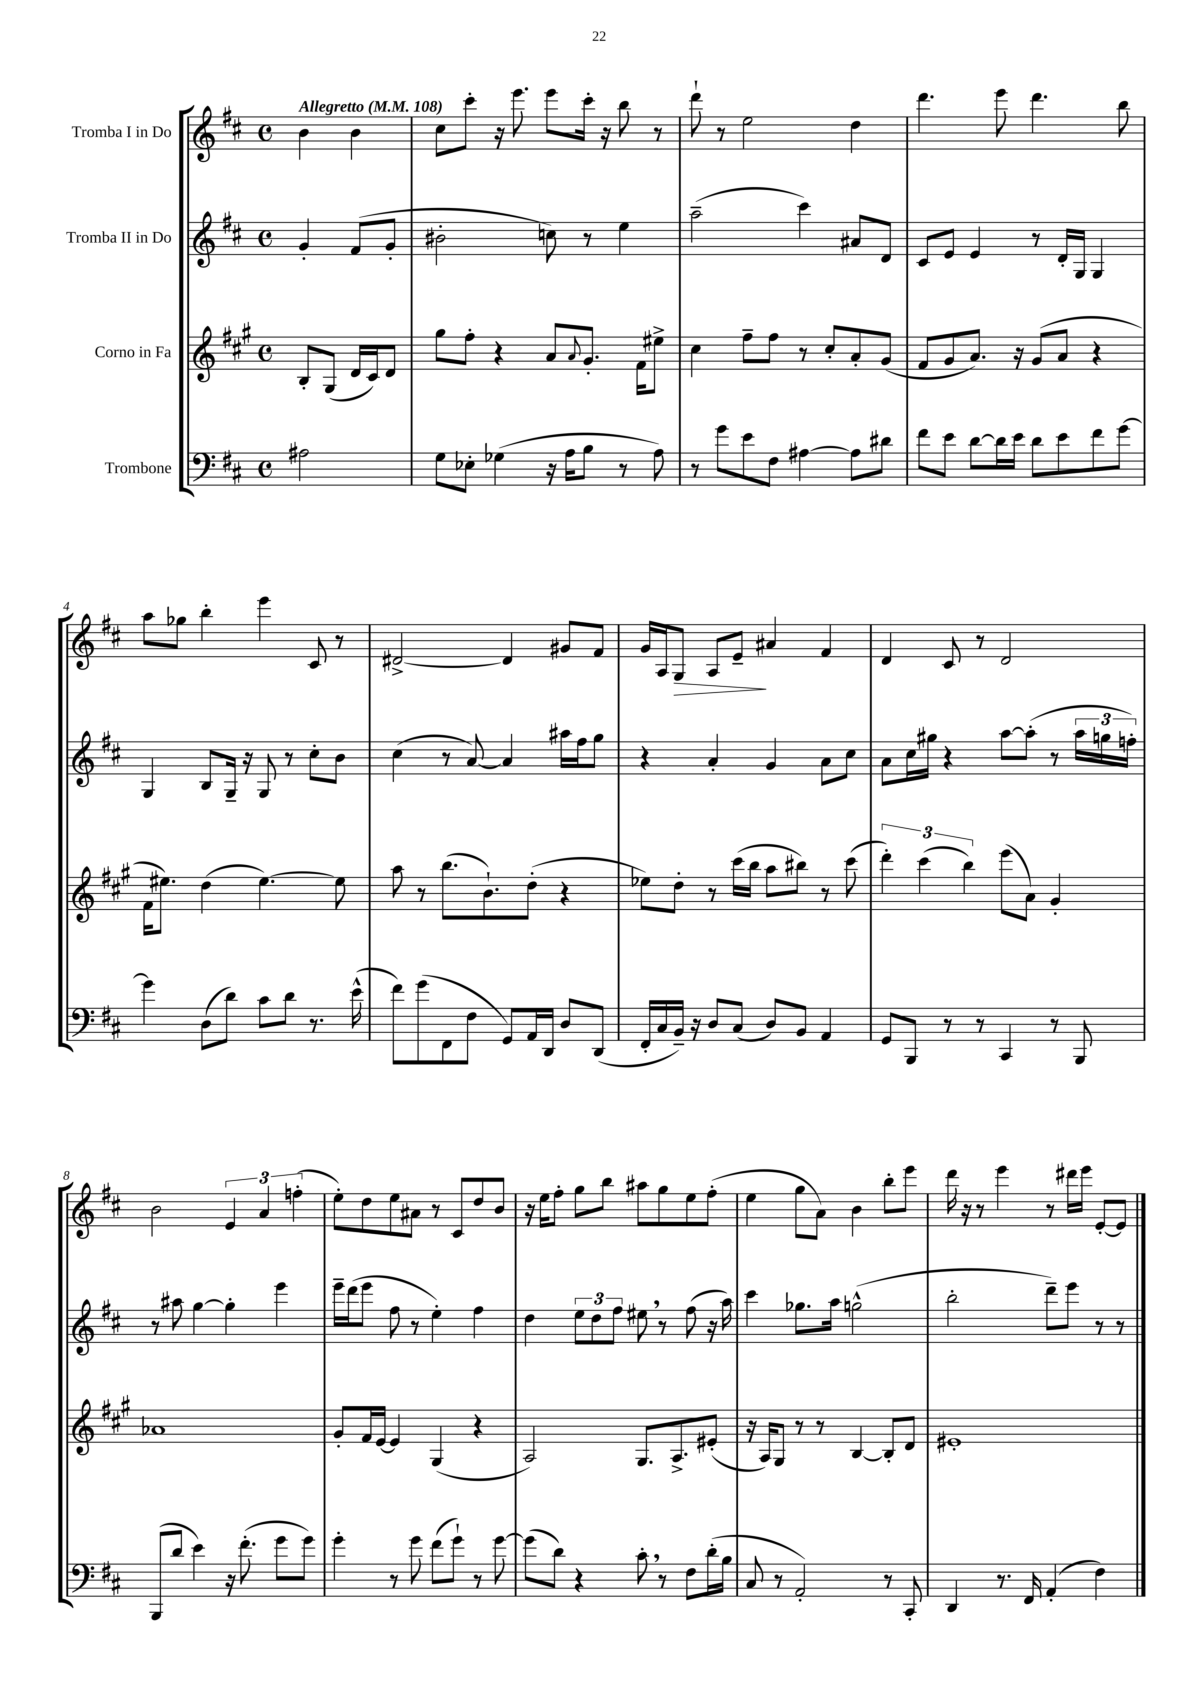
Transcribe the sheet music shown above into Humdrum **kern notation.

**kern	**kern	**kern	**kern	**dynam
*part4	*part3	*part2	*part1	*part1
*staff4	*staff3	*staff2	*staff1	*staff1
*I"Trombone	*I"Corno in Fa	*I"Tromba II in Do	*I"Tromba I in Do	*
*clefF4	*clefG2	*clefG2	*clefG2	*
*k[f#c#]	*k[f#c#g#]	*k[f#c#]	*k[f#c#]	*
*M4/4	*M4/4	*M4/4	*M4/4	*
*met(c)	*met(c)	*met(c)	*met(c)	*
*MM108	*MM108	*MM108	*MM108	*
=	=	=	=	=
!	!	!	!LO:TX:a:B:t=Allegretto	!
2A#X\	8B'/L	4g'/	4b\	.
.	(8G#/J	.	.	.
.	16d/LL	(8f#/L	4b\	.
.	16c#/J)	.	.	.
.	8d/J	8g'/J	.	.
=1	=1	=1	=1	=1
8G\L	8gg#\L	2b#X'\	8cc#\L	.
8E-X'\J	8ff#'\J	.	8ccc#'\J	.
(4G-X\	4r	.	16r	.
.	.	.	8.eee\	.
16r	8a/L	8ccn\)	8eee\L	.
16A\KL	.	.	.	.
.	8qqa/	.	.	.
8B\J	8.g#'/J	8r	16ccc#'\Jk	.
.	.	.	16r	.
8r	.	4ee\	8bb\	.
.	16f#\KL	.	.	.
8A\)	8ee#X^\J	.	8r	.
=2	=2	=2	=2	=2
8r	4cc#\	(2aa~\	8ddd`\	.
8g\L	.	.	8r	.
8e\	8ff#~\L	.	2ee\	.
8F#\J	8ff#\J	.	.	.
[4A#X\	8r	4ccc#\)	.	.
.	8cc#'/L	.	.	.
8A#\L]	8a'/	8a#X/L	4dd\	.
8d#X\J	(8g#/J	8d/J	.	.
=3	=3	=3	=3	=3
8f#\L	8f#/L	8c#/L	4.ddd\	.
8e\J	8g#/	8e/J	.	.
[8d\L	8.a/J)	4e/	.	.
16d\L]	.	.	8eee\	.
16e\JJ	16r	.	.	.
8d\L	(8g#/L	8r	4.ddd\	.
8e\	8a/J	16d'/LL	.	.
.	.	16G/JJ	.	.
8f#\	4r	4G/	.	.
[8g\J	.	.	8bb\	.
!!LO:LB:g=z
=4	=4	=4	=4	=4
4g\]	16f#\KL	4G/	8aa\L	.
.	8.ee#X\J)	.	.	.
.	.	.	8gg-X\J	.
(8D\L	(4dd\	8B/L	4bb'\	.
8d\J)	.	16G~/Jk	.	.
.	.	16r	.	.
8c#\L	[4.ee#\)	8G/	4eee\	.
8d\J	.	8r	.	.
8.r	.	8cc#'\L	8c#/	.
.	8ee#\]	8b\J	8r	.
(16e^^\	.	.	.	.
=5	=5	=5	=5	=5
8f#\L)	8aa\	(4cc#\	[2d#X^/	.
(8g\	8r	.	.	.
8FF#\	(8.bb\L	8r	.	.
8F#\J	.	[8a/)	.	.
.	8.b`\)	.	.	.
8GG/L)	.	4a/]	4d#/]	.
16AA/L	(8dd'\J	.	.	.
16DD/JJ	.	.	.	.
8D/L	4r	16aa#X\LL	8g#X/L	.
.	.	16ff#\J	.	.
(8DD/J	.	8gg\J	8f#/J	.
=6	=6	=6	=6	=6
16FF#'/LL	8ee-X\L)	4r	16g/LL	.
16C#/	.	.	16A/J	.
!	!	!	!	!LO:HP:b
16BB~/JJ)	8dd'\J	.	8G/J	>
16r	.	.	.	.
8D/L	8r	4a'/	8A/L	.
(8C#/J	(16ccc#\LL	.	8e~/J	.
.	16bb\JJ	.	.	.
8D/L)	8aa\L	4g/	4a#X/	]
8BB/J	8bb#X\J)	.	.	.
4AA/	8r	8a\L	4f#/	.
.	(8ccc#\	8cc#\J	.	.
=7	=7	=7	=7	=7
8GG/L	6ddd'\)	8a\L	4d/	.
8BBB/J	.	16cc#\L	.	.
.	(6ccc#\	.	.	.
.	.	16gg#X\JJ	.	.
8r	.	4r	8c#/	.
.	6bb\)	.	.	.
8r	.	.	8r	.
4CC#/	(8eee\L	[8aa\L	2d/	.
.	8a\J)	(8aa'\J]	.	.
8r	4g#'/	8r	.	.
8BBB/	.	24aa\LL	.	.
.	.	24ggn\	.	.
.	.	24ffn'\JJ)	.	.
!!LO:LB:g=z
=8	=8	=8	=8	=8
(8BBB/L	1a-X	8r	2b\	.
8d/J	.	8aa#X\	.	.
4e\)	.	[4gg\	.	.
16r	.	4gg'\]	6e/	.
(8.f#'\	.	.	.	.
.	.	.	6a/	.
8g\L	.	4eee\	.	.
.	.	.	(6ffn'\	.
8g\J)	.	.	.	.
=9	=9	=9	=9	=9
4g'\	8g#'/L	16eee~\LL	8ee'\L)	.
.	.	(16ddd\J	.	.
.	16f#/L	8eee\J	8dd\	.
.	[16e/JJ	.	.	.
8r	4e/]	8ff#\	8ee\	.
8g\	.	8r	8a#X\J	.
(8f#\L	(4G#/	4ee'\)	8r	.
8g`\J)	.	.	8c#/L	.
8r	4r	4ff#\	8dd/	.
[8g\	.	.	8b/J	.
=10	=10	=10	=10	=10
(8g\L]	2A/)	4dd\	16r	.
.	.	.	16ee\KL	.
8d\J)	.	.	8ff#'\J	.
4r	.	12ee\L	8gg\L	.
.	.	12dd\	.	.
.	.	.	8bb\J	.
.	.	12ff#\J	.	.
8c#',\	8.G#/L	8ee#X,\	8aa#X\L	.
8r	.	8r	8gg\	.
.	8.A^/	.	.	.
8F#\L	.	(8ff#\	8ee\	.
(16d'\L	(8e#X'/J	16r	(8ff#'\J	.
16B\JJ	.	16aa\)	.	.
=11	=11	=11	=11	=11
8C#/	16r	4ccc#\	4ee\	.
.	16A/KL)	.	.	.
8r	8G#/J	.	.	.
2AA'/)	8r	8.gg-X\L	8gg\L	.
.	8r	.	8a\J)	.
.	.	16aa\Jk	.	.
.	[4B/	(2ggn^^\	4b\	.
8r	8B'/L]	.	8bb'\L	.
8CC#'/	8d/J	.	8eee\J	.
=12	=12	=12	=12	=12
4DD/	1e#X'	2bb'\	16ddd\	.
.	.	.	16r	.
.	.	.	8r	.
8.r	.	.	4eee\	.
16FF#/	.	.	.	.
(4AA'/	.	8ddd~\L)	8r	.
.	.	8eee\J	16ddd#X\LL	.
.	.	.	16eee\JJ	.
4F#\)	.	8r	[8e'/L	.
.	.	8r	8e/J]	.
==	==	==	==	==
*-	*-	*-	*-	*-
